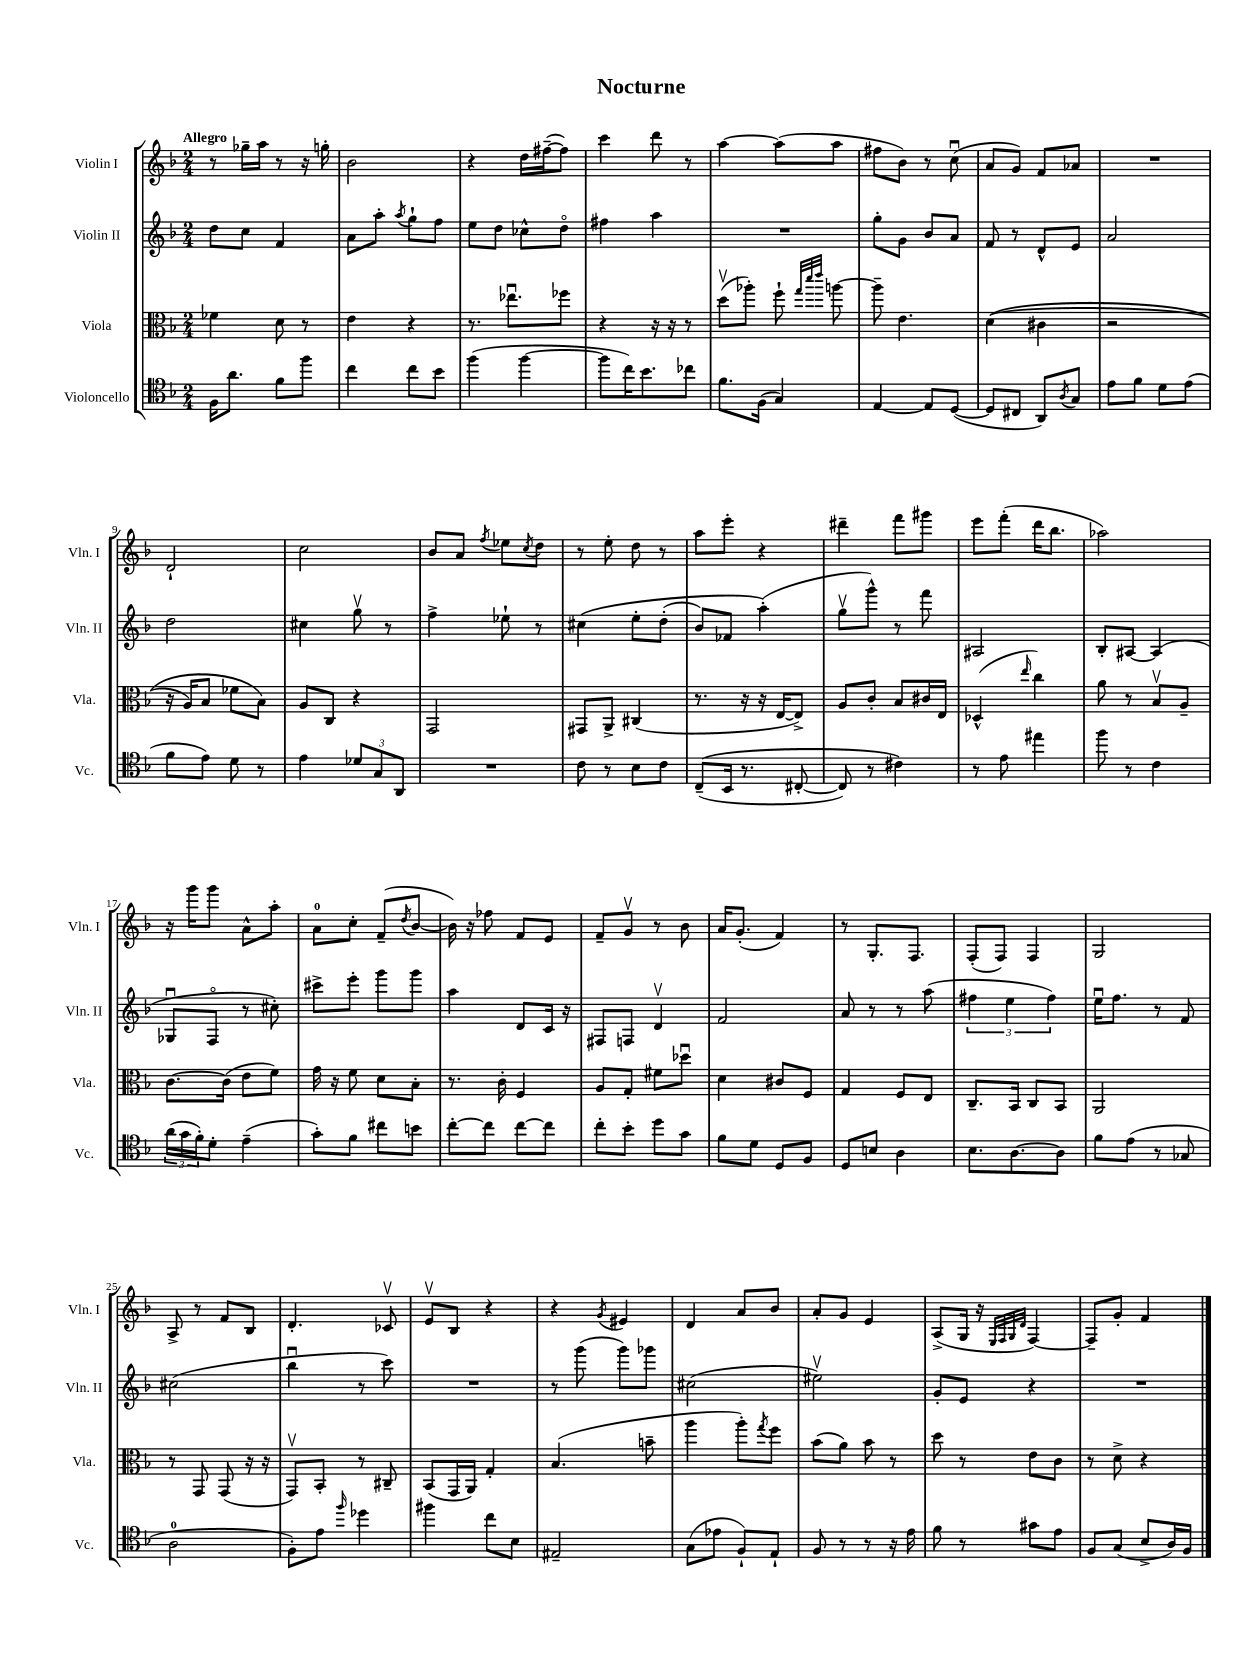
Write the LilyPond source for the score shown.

\header { title = "Nocturne" }
<<
\new StaffGroup <<
\new Staff = "s0" \with { instrumentName = "Violin I" shortInstrumentName = "Vln. I" } {
    \clef treble \key f \major \numericTimeSignature \time 2/4 \tempo "Allegro"
    r8 ges''16-- a''16 r8 r16 g''16-. |
    bes'2 |
    r4 d''16 fis''16~--( fis''8) |
    c'''4 d'''8 r8 |
    a''4~ a''8( a''8 |
    fis''8 bes'8) r8 c''8\downbow( |
    a'8 g'8) f'8 aes'8 |
    R2 |
    d'2-! |
    c''2 |
    bes'8 a'8 \acciaccatura { f''8 } ees''8 \acciaccatura { c''8 } d''8 |
    r8 e''8-. d''8 r8 |
    a''8 e'''8-. r4 |
    dis'''4-- f'''8 gis'''8 |
    e'''8 f'''8-.( d'''16 bes''8. |
    aes''2) |
    r16 g'''16 g'''8 a'8-^ a''8-. |
    a'8-0 c''8-. f'8--( \acciaccatura { d''8 } bes'8~ |
    bes'16) r16 fes''8 f'8 e'8 |
    f'8-- g'8\upbow r8 bes'8 |
    a'16 g'8.-.( f'4) |
    r8 g8.-. f8. |
    f8-.( f8) f4 |
    g2 |
    a8-> r8 f'8 bes8 |
    d'4.-. ces'8\upbow |
    e'8\upbow bes8 r4 |
    r4 \acciaccatura { g'8 } eis'4 |
    d'4 a'8 bes'8 |
    a'8-. g'8 e'4 |
    a8->( g16 r16 \grace { e32 f32 g32 d'32 } f4~) |
    f8-- g'8-. f'4 \bar "|." |
}
\new Staff = "s1" \with { instrumentName = "Violin II" shortInstrumentName = "Vln. II" } {
    \clef treble \key f \major \numericTimeSignature \time 2/4
    d''8 c''8 f'4 |
    a'8 a''8-. \acciaccatura { a''8 } g''8-! f''8 |
    e''8 d''8 ces''8-^ d''8\flageolet |
    fis''4 a''4 |
    R2 |
    g''8-. g'8 bes'8 a'8 |
    f'8 r8 d'8-^ e'8 |
    a'2 |
    d''2 |
    cis''4 g''8\upbow r8 |
    f''4-> ees''8-! r8 |
    cis''4\( e''8-. d''8-.( |
    bes'8) fes'8 a''4-.(\) |
    g''8\upbow g'''8-^) r8 f'''8 |
    ais2 |
    bes8-. ais8~ ais4( |
    ges8\downbow f8\flageolet r8 cis''8-.) |
    cis'''8-> e'''8-. g'''8 g'''8 |
    a''4 d'8 c'16 r16 |
    fis8 f8 d'4\upbow |
    f'2 |
    a'8 r8 r8 a''8( |
    \tuplet 3/2 { fis''4 e''4 fis''4) } |
    e''16\downbow f''8. r8 f'8 |
    cis''2( |
    bes''4\downbow r8 c'''8) |
    R2 |
    r8 g'''8( g'''8) ges'''8 |
    cis''2( |
    eis''2\upbow) |
    g'8-. e'8 r4 |
    R2 \bar "|." |
}
\new Staff = "s2" \with { instrumentName = "Viola" shortInstrumentName = "Vla." } {
    \clef alto \key f \major \numericTimeSignature \time 2/4
    fes'4 d'8 r8 |
    e'4 r4 |
    r8. ees''8.\downbow fes''8 |
    r4 r16 r16 r8 |
    d''8\upbow( aes''8-.) f''8-! \grace { g''32 d'''32 e'''32 } a''8~ |
    a''8-- e'4. |
    d'4(\( cis'4 |
    r2 |
    r16 a16) bes8 fes'8 bes8\) |
    a8 c8 r4 |
    g,2 |
    gis,8 a,8-> cis4( |
    r8. r16 r16 e16~ e8->) |
    a8 c'8-. bes8 cis'16 e16 |
    des4-^( \grace { e''16 } c''4) |
    a'8 r8 bes8\upbow a8-- |
    c'8.~ c'16( e'8 f'8) |
    g'16 r16 f'8 d'8 bes8-. |
    r8. c'16-. f4 |
    a8 g8-. fis'8 des''8\downbow |
    d'4 cis'8 f8 |
    g4 f8 e8 |
    c8.-- bes,16 c8 bes,8 |
    a,2 |
    r8 g,8 g,8( r16 r16 |
    g,8\upbow) bes,8-. r8 cis8-- |
    bes,8( g,16 a,16) g4-. |
    bes4.( b'8-- |
    a''4 a''8-.) \acciaccatura { g''8 } f''8 |
    bes'8( a'8) bes'8 r8 |
    d''8 r8 e'8 c'8 |
    r8 d'8-> r4 \bar "|." |
}
\new Staff = "s3" \with { instrumentName = "Violoncello" shortInstrumentName = "Vc." } {
    \clef tenor \key f \major \numericTimeSignature \time 2/4
    f16 a'8. f'8 f''8 |
    c''4 c''8 bes'8 |
    f''4( f''4~ |
    f''8 c''16) bes'8. ces''8 |
    f'8. f16( g4) |
    e4~ e8 d8~( |
    d8 cis8 a,8) \acciaccatura { a8 } g8 |
    e'8 f'8 d'8 e'8( |
    f'8 e'8) d'8 r8 |
    e'4 \tuplet 3/2 { des'8 g8 a,8 } |
    R2 |
    c'8 r8 bes8 c'8 |
    c8--(\( bes,16 r8. cis8~-. |
    cis8) r8 cis'4\) |
    r8 e'8 eis''4 |
    f''8 r8 c'4 |
    \tuplet 3/2 { a'16( g'16 f'16-.) } d'8-. e'4--( |
    g'8-.) f'8 cis''8 b'8 |
    c''8~-. c''8 c''8~ c''8 |
    c''8-. bes'8-. d''8 g'8 |
    f'8 d'8 d8 f8 |
    d8 b8 a4 |
    bes8. a8.~ a8 |
    f'8 e'8( r8 ges8 |
    a2-0 |
    f8-.) e'8 \grace { f''16 } des''4 |
    fis''4 c''8 bes8 |
    eis2-- |
    g8( ees'8 f8-!) e8-! |
    f8 r8 r8 r16 e'16 |
    f'8 r8 gis'8 e'8 |
    f8 g8( bes8-> a16) f16 \bar "|." |
}
>>
>>
